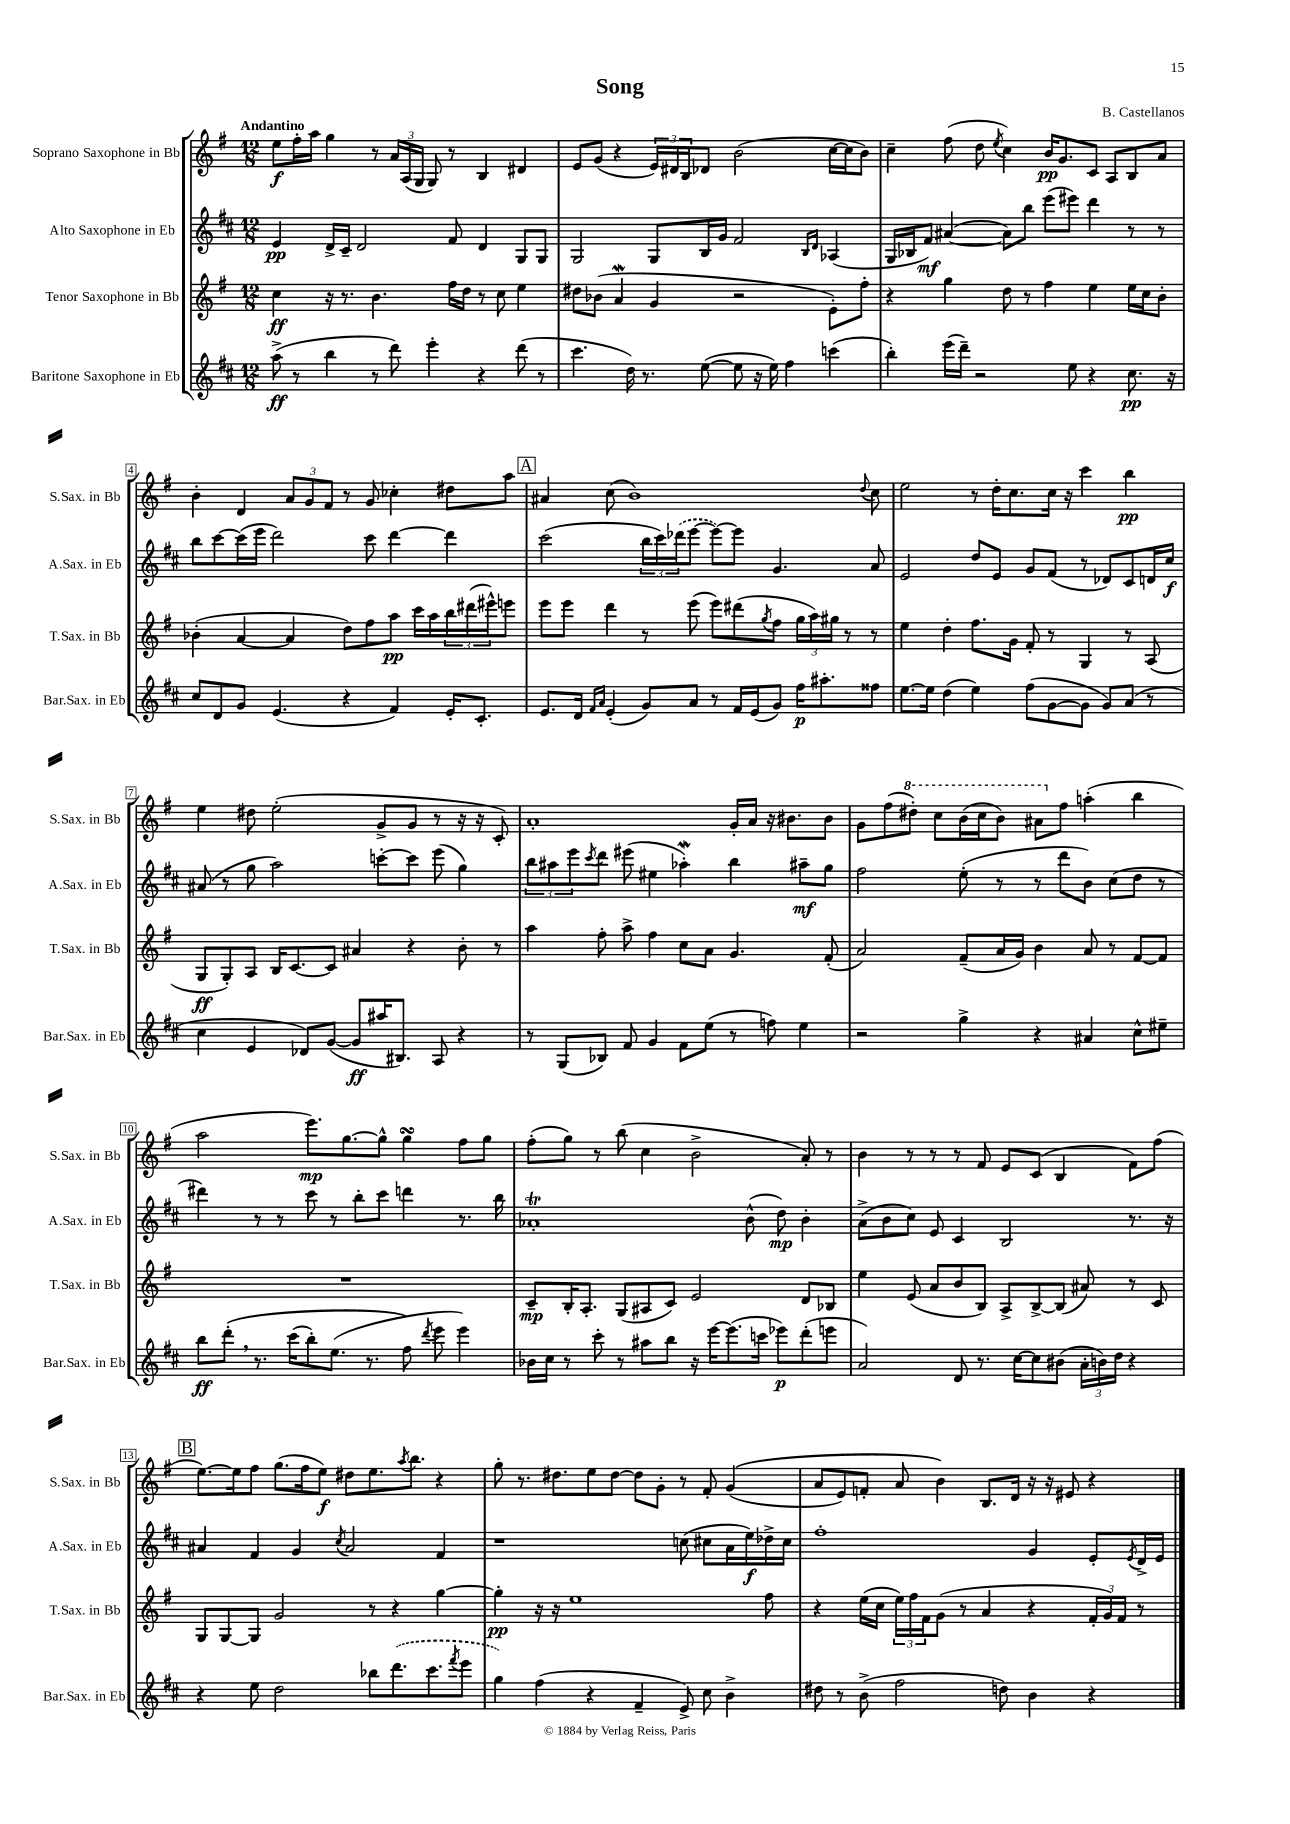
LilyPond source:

\header { title = "Song" composer = "B. Castellanos" }
<<
\new StaffGroup <<
\new Staff = "s0" \with { instrumentName = "Soprano Saxophone in Bb" shortInstrumentName = "S.Sax. in Bb" } {
    \clef treble \key g \major \numericTimeSignature \time 12/8 \tempo "Andantino"
    e''8\f fis''16-. a''16 g''4 r8 \tuplet 3/2 { a'16 a16( g16 } g8) r8 b4 dis'4 |
    e'8 g'8( r4 \tuplet 3/2 { e'16) dis'16 b16 } des'8 b'2( c''16~ c''16 b'8) |
    c''4-- fis''8( d''8 \acciaccatura { e''8 } c''4) b'16\pp g'8. c'8 a8 b8 a'8 |
    b'4-. d'4 \tuplet 3/2 { a'8 g'8 fis'8 } r8 g'8 ces''4-. dis''8 a''8 |
    \mark \markup { \box "A" } ais'4 c''8( b'1) \appoggiatura { d''8 } c''8 |
    e''2 r8 d''16-. c''8. c''16 r16 c'''4 b''4\pp |
    e''4 dis''8 e''2-.( g'8-> g'8 r8 r16 r16 c'8-.) |
    a'1-. g'16-. a'16 r16 bis'8. bis'8 |
    g'8 fis''8( \ottava #1 dis'''8-.) c'''8 b''16( c'''16 b''8) ais''8 \ottava #0 fis''8 a''4-.( b''4 |
    a''2 e'''8.\mp) g''8.~ g''8-^ g''4\turn fis''8 g''8 |
    fis''8-.( g''8) r8 b''8( c''4 b'2-> a'8-.) r8 |
    b'4 r8 r8 r8 fis'8 e'8 c'8( b4 fis'8) fis''8( |
    \mark \markup { \box "B" } e''8.~) e''16 fis''8 g''8.( fis''16 e''8\f) dis''8 e''8. \acciaccatura { a''8 } b''8. r4 |
    g''8-. r8. dis''8. e''8 dis''8~ dis''8 g'8-. r8 fis'8-. g'4(\( |
    a'8 e'8) f'8-. a'8 b'4\) b8. d'16 r16 r16 eis'8 r4 \bar "|." |
}
\new Staff = "s1" \with { instrumentName = "Alto Saxophone in Eb" shortInstrumentName = "A.Sax. in Eb" } {
    \clef treble \key d \major \numericTimeSignature \time 12/8
    e'4\pp d'16-> cis'16-- d'2 fis'8 d'4 g8 g8 |
    g2 g8 b16 g'16 fis'2 \grace { b16 d'16 } aes4( |
    g16 bes16 fis'8\mf) ais'4~( ais'8) b''8 e'''8( eis'''8) d'''4 r8 r8 |
    b''8 cis'''8~ cis'''16( e'''16 d'''2) cis'''8 d'''4~ d'''4 |
    \mark \markup { \box "A" } cis'''2( \tuplet 3/2 { b''16 cis'''16) \once \slurDashed des'''16( } e'''8~ e'''8~) e'''8 g'4. a'8 |
    e'2 d''8 e'8 g'8 fis'8( r8 des'8) cis'8 d'16 cis''16\f |
    ais'8( r8 g''8 a''2) c'''8~-. c'''8 e'''8( g''4) |
    \tuplet 3/2 { b''8 ais''8 e'''8 } \acciaccatura { cis'''8 } d'''8 eis'''8( eis''4 aes''4-.\mordent) b''4 ais''8--\mf g''8 |
    fis''2 e''8-.( r8 r8 d'''8 b'8) cis''8( d''8 r8 |
    dis'''4) r8 r8 cis'''8 r8 b''8-. cis'''8 d'''4 r8. b''16 |
    aes'1-.\trill b'8-^( d''8\mp) b'4-. |
    a'8->( b'8 cis''8) e'8 cis'4 b2 r8. r16 |
    \mark \markup { \box "B" } ais'4 fis'4 g'4 \acciaccatura { cis''8 } ais'2 fis'4 |
    r1 c''8( cis''8 a'16 e''16\f) des''16-> cis''16 |
    fis''1-. g'4 e'8-. \acciaccatura { e'8 } d'16-> e'16 \bar "|." |
}
\new Staff = "s2" \with { instrumentName = "Tenor Saxophone in Bb" shortInstrumentName = "T.Sax. in Bb" } {
    \clef treble \key g \major \numericTimeSignature \time 12/8
    c''4\ff r16 r8. b'4. fis''16 d''16 r8 c''8 e''4 |
    dis''8 bes'8( a'4\mordent g'4 r2 e'8-.) fis''8-. |
    r4 g''4 d''8 r8 fis''4 e''4 e''16 c''16 b'8-. |
    bes'4-.( a'4~ a'4 d''8) fis''8 a''8\pp c'''16 a''16 \tuplet 3/2 { b''16 dis'''16( eis'''16-^) } e'''8 |
    \mark \markup { \box "A" } e'''8 e'''8 d'''4 r8 e'''8( e'''8) dis'''8( \acciaccatura { g''8 } fis''8 \tuplet 3/2 { g''16 a''16) gis''16 } r8 r8 |
    e''4 d''4-. fis''8. g'16 fis'8-. r8 g4 r8 a8( |
    g8\ff g8-.) a8 b16 c'8.~ c'8 ais'4 r4 b'8-. r8 |
    a''4 fis''8-. a''8-> fis''4 c''8 a'8 g'4. fis'8-.( |
    a'2) fis'8--( a'16 g'16) b'4 a'8 r8 fis'8~ fis'8 |
    R1. |
    c'8--\mp b16-. a8.-. g8( ais8 c'8) e'2 d'8 bes8 |
    e''4 e'8( a'8 b'8 b8) a8-> b8~-> b8( ais'8) r8 c'8 |
    \mark \markup { \box "B" } g8 g8~ g8 g'2 r8 r4 g''4~ |
    g''4-.\pp r16 r16 e''1 fis''8 |
    r4 e''16( c''16 \tuplet 3/2 { e''16) fis''16 fis'16 } g'8( r8 a'4 r4 \tuplet 3/2 { fis'16-. g'16) fis'16 } r8 \bar "|." |
}
\new Staff = "s3" \with { instrumentName = "Baritone Saxophone in Eb" shortInstrumentName = "Bar.Sax. in Eb" } {
    \clef treble \key d \major \numericTimeSignature \time 12/8
    a''8->\ff( r8 b''4 r8 d'''8) e'''4-. r4 d'''8( r8 |
    cis'''4. d''16) r8. e''8~( e''8 r16 e''16) fis''4 c'''4( |
    b''4-.) e'''16( d'''16--) r2 e''8 r4 cis''8.\pp r16 |
    cis''8 d'8 g'8 e'4.( r4 fis'4) e'16-. cis'8.-. |
    \mark \markup { \box "A" } e'8. d'16 \grace { fis'16 a'16 } e'4-.( g'8) a'8 r8 fis'16 e'16( g'8) fis''16\p ais''8.-. fisis''8 |
    e''8.~ e''16 d''4( e''4) fis''8( g'8~ g'8 g'8) a'8( r8 |
    cis''4 e'4 des'8) g'8~( g'8\ff ais''16 bis8.) a8 r4 |
    r8 g8( bes8) fis'8 g'4 fis'8 e''8( r8 f''8) e''4 |
    r2 g''4-> r4 ais'4 cis''8-^ eis''8-- |
    b''8\ff d'''8-.\( \breathe r8. cis'''16( b''8-.) e''8.( r8. fis''8\) \acciaccatura { d'''8 } e'''8 e'''4) |
    bes'16 cis''16 r8 cis'''8-. r8 ais''8 b''8 r16 e'''16~ e'''8.( c'''16 ees'''8\p) d'''8-.( e'''8 |
    a'2) d'8 r8. cis''16~ cis''8 bis'8( \tuplet 3/2 { a'16-. b'16) d''16 } r4 |
    \mark \markup { \box "B" } r4 e''8 d''2 bes''8 \once \slurDashed d'''8.( cis'''8. \acciaccatura { fis'''8 } e'''8 |
    g''4) fis''4( r4 fis'4-- e'8->) cis''8 b'4-> |
    dis''8 r8 b'8->( fis''2 d''8) b'4 r4 \bar "|." |
}
>>
>>
\layout { \context { \Score \override BarNumber.stencil = #(make-stencil-boxer 0.1 0.3 ly:text-interface::print) } }
